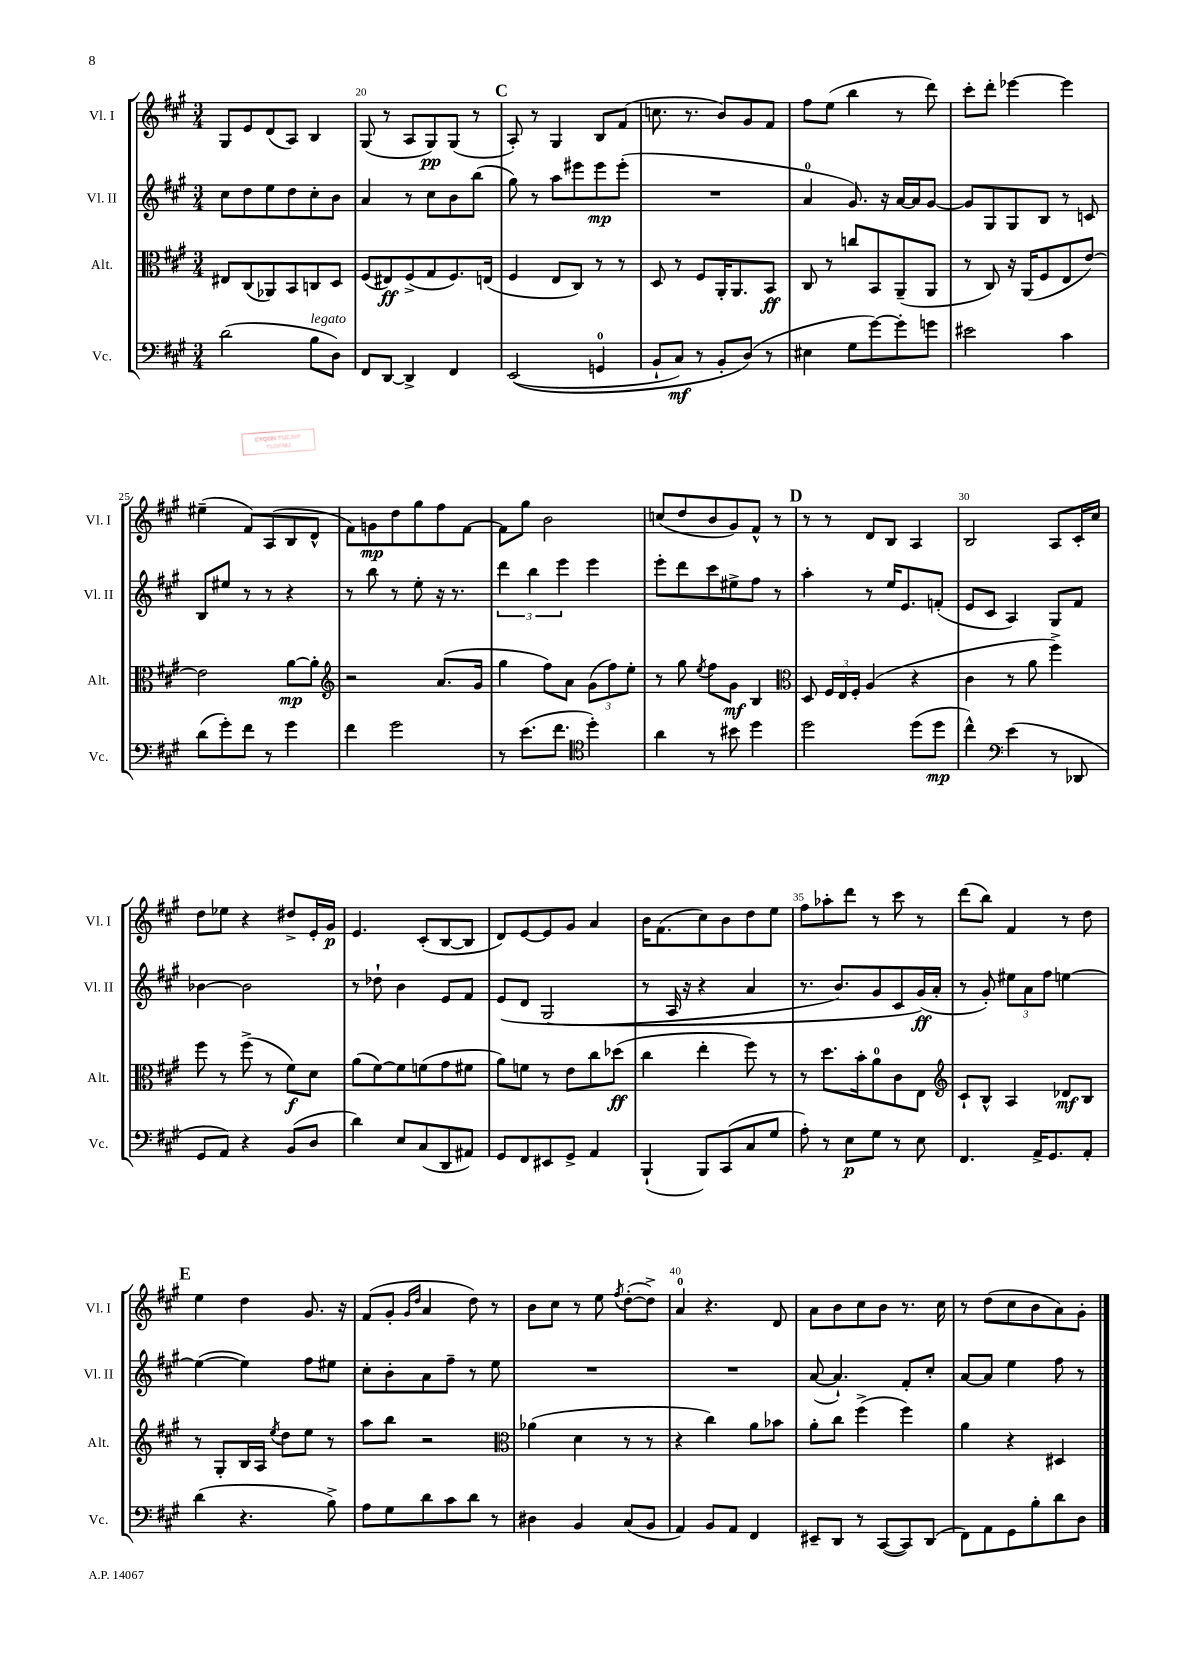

**kern	**kern	**kern	**kern
*staff4	*staff3	*staff2	*staff1
*clefF4	*clefC3	*clefG2	*clefG2
*k[f#c#g#]	*k[f#c#g#]	*k[f#c#g#]	*k[f#c#g#]
*M3/4	*M3/4	*M3/4	*M3/4
(2d	8E#	8cc#	8G#
.	(8C#	8dd	8e
.	8AA-)	8ee	(8d
.	8BB	8dd	8A)
8B	8C	8cc#'	4B
8D)	8D	8b	.
=	=	=	=
8FF#	(8F#	4a	(8G#
[8DD	8E#)	.	8r
4DD^]	(8F#^	8r	8A
.	8G#	8cc#	8G#)
4FF#	8.F#)	8b	(8G#
.	.	(8bb	8r
.	(16E	.	.
=	=	=	=
&((2EE	4F#	8gg#)	8A')
.	.	8r	8r
.	8E	8aa	4G#
.	8C#)	8eee#	.
4GG	8r	8eee#	8B
.	8r	(8eee#'	(8f#
=	=	=	=
8BB`	8D	2.r	8.cc
8C#)	8r	.	.
.	.	.	8.r
8r	8F#	.	.
8BB'	16AA'	.	8b)
.	8.AA	.	.
(8D&)	.	.	8g#
8r	8BB	.	8f#
=	=	=	=
4E#	8C#	4a	8ff#
.	8r	.	(8ee
8G#	8cc	8.g#)	4bb
[8g#)	8BB	.	.
.	.	16r	.
8g#']	(8AA~	[16a	8r
.	.	16a]	.
8g	8AA	[8g#	8ddd)
=	=	=	=
2e#	8r	8g#]	8ccc#'
.	8C#)	8G#	8ddd'
.	16r	8G#	[4eee-
.	(16AA	.	.
.	8F#	8B	.
4c#	8E	8r	4eee-]
.	[8e)	8c	.
=	=	=	=
(8d	2e]	8B	(4ee#~
8g#')	.	8ee#	.
8f#	.	8r	8f#)
8r	.	8r	(8A
4g#	[8a	4r	8B
.	8a']	.	8d^^
=	=	=	=
*	*clefG2	*	*
4f#	2r	8r	8f#)
.	.	8bb	8g
2g#	.	8r	8dd
.	.	8ee'	8gg#
.	(8.a	16r	8ff#
.	.	8.r	.
.	.	.	[8f#
.	16g#	.	.
=	=	=	=
8r	4gg#	6ddd	8f#]
(8.e	.	.	8gg#
.	.	6bb	.
.	8ff#)	.	2b
8.f#	.	.	.
.	.	6eee	.
.	8a	.	.
*clefC4	*	*	*
4dd')	(12g#	4eee	.
.	12ff#)	.	.
.	12ee'	.	.
=	=	=	=
4a	8r	8eee'	(8cc
.	8gg#	8ddd	8dd
.	8qee	.	.
8r	8ff#	8ccc#	8b
8b#	8g#	8ee#^	8g#)
4dd	4B	8ff#	8f#^^
.	.	8r	8r
=	=	=	=
*	*clefC3	*	*
2dd	8D	4aa'	8r
.	24F#	.	8r
.	24E	.	.
.	24F#'	.	.
.	(4A	8r	8d
.	.	16ee	8B
.	.	8.e	.
(8dd	4r	.	4A
8dd	.	(8f'	.
=	=	=	=
4cc#^^)	4c#	8e	2B
.	.	8c#	.
*clefF4	*	*	*
(4e	8r	4A)	.
.	8a	.	.
8r	4ff#^)	8G#	8A
8DD-	.	8f#	16c#'
.	.	.	16cc#
=	=	=	=
8GG#	8ff#	[4b-	8dd
8AA)	8r	.	8ee-
4r	(8ff#^	2b-]	4r
.	8r	.	.
(8BB	8f#)	.	8dd#^
8D	8d	.	16e'
.	.	.	16g#
=	=	=	=
4d)	(8a	8r	4.e
.	[8f#)	8dd-`	.
8E	8f#]	4b	.
(8C#	(8f	.	(8c#'
8DD	8g#	8e	[8B
8AA#)	8f#	8f#	8B]
=	=	=	=
8GG#	8a)	&(8e	8d)
8FF#	8f	8d	[8e
8EE#	8r	(2G#	8e]
8GG#^	8e	.	8g#
4AA	8cc#	.	4a
.	(8dd-	.	.
=	=	=	=
(4BBB`	4cc#	8r	16b
.	.	.	(8.f#
.	.	16A	.
.	.	16r	.
8BBB)	4ee'	4r	8cc#)
(8CC#	.	.	8b
8C#	8ff#)	4a	8dd
8G#	8r	.	8ee
=	=	=	=
8A')	8r	8.r	8ff#
8r	8.dd	.	8aa-'
.	.	8.b)	.
8E	.	.	8ddd
.	16b'	.	.
8G#	8a	8g#	8r
8r	8c#	8c#	8ccc#
8E	8E	(16g#&)	8r
.	.	16a'	.
=	=	=	=
*	*clefG2	*	*
4.FF#	8c#`	8r	(8ddd
.	8B^^	8g#')	8bb)
.	4A	12ee#	4f#
.	.	12a	.
16AA^	.	.	.
.	.	12ff#	.
8.GG#	.	.	.
.	8d-	[4ee	8r
8AA'	8B	.	8dd
=	=	=	=
(4d	8r	(4ee_	4ee
.	8G#'	.	.
4.r	16B	4ee])	4dd
.	16A	.	.
.	8qee	.	.
.	8dd	.	.
.	8ee	8ff#	8.g#
8B^)	8r	8ee#	.
.	.	.	16r
=	=	=	=
8A	8aa	8cc#'	(8f#
8G#	8bb	8b'	8g#'
.	.	.	16qqg#
.	.	.	16qqdd
8d	2r	8a	4a
8c#	.	8ff#~	.
8d	.	8r	8dd)
8r	.	8ee	8r
=	=	=	=
*	*clefC3	*	*
4D#	(4a-	2.r	8b
.	.	.	8cc#
4BB	4d	.	8r
.	.	.	8ee
.	.	.	8qff#
(8C#	8r	.	([8dd'
8BB	8r	.	8dd^])
=	=	=	=
4AA)	4r	2.r	4a
8BB	4cc#)	.	4.r
8AA	.	.	.
4FF#	8a	.	.
.	8b-	.	8d
=	=	=	=
8EE#~	8a'	([8a	8a
8DD	8cc#	4.a`])	8b
8r	(4ff#^	.	8cc#
([8CC#	.	.	8b
8CC#])	4ff#)	8f#'	8.r
(8DD	.	8cc#'	.
.	.	.	16cc#
=	=	=	=
8FF#)	4a	[8a	8r
8AA	.	8a]	(8dd
8GG#	4r	4ee	8cc#
8B'	.	.	8b
8d	4D#	8ff#	8a)
8D	.	8r	8g#'
==	==	==	==
*-	*-	*-	*-
